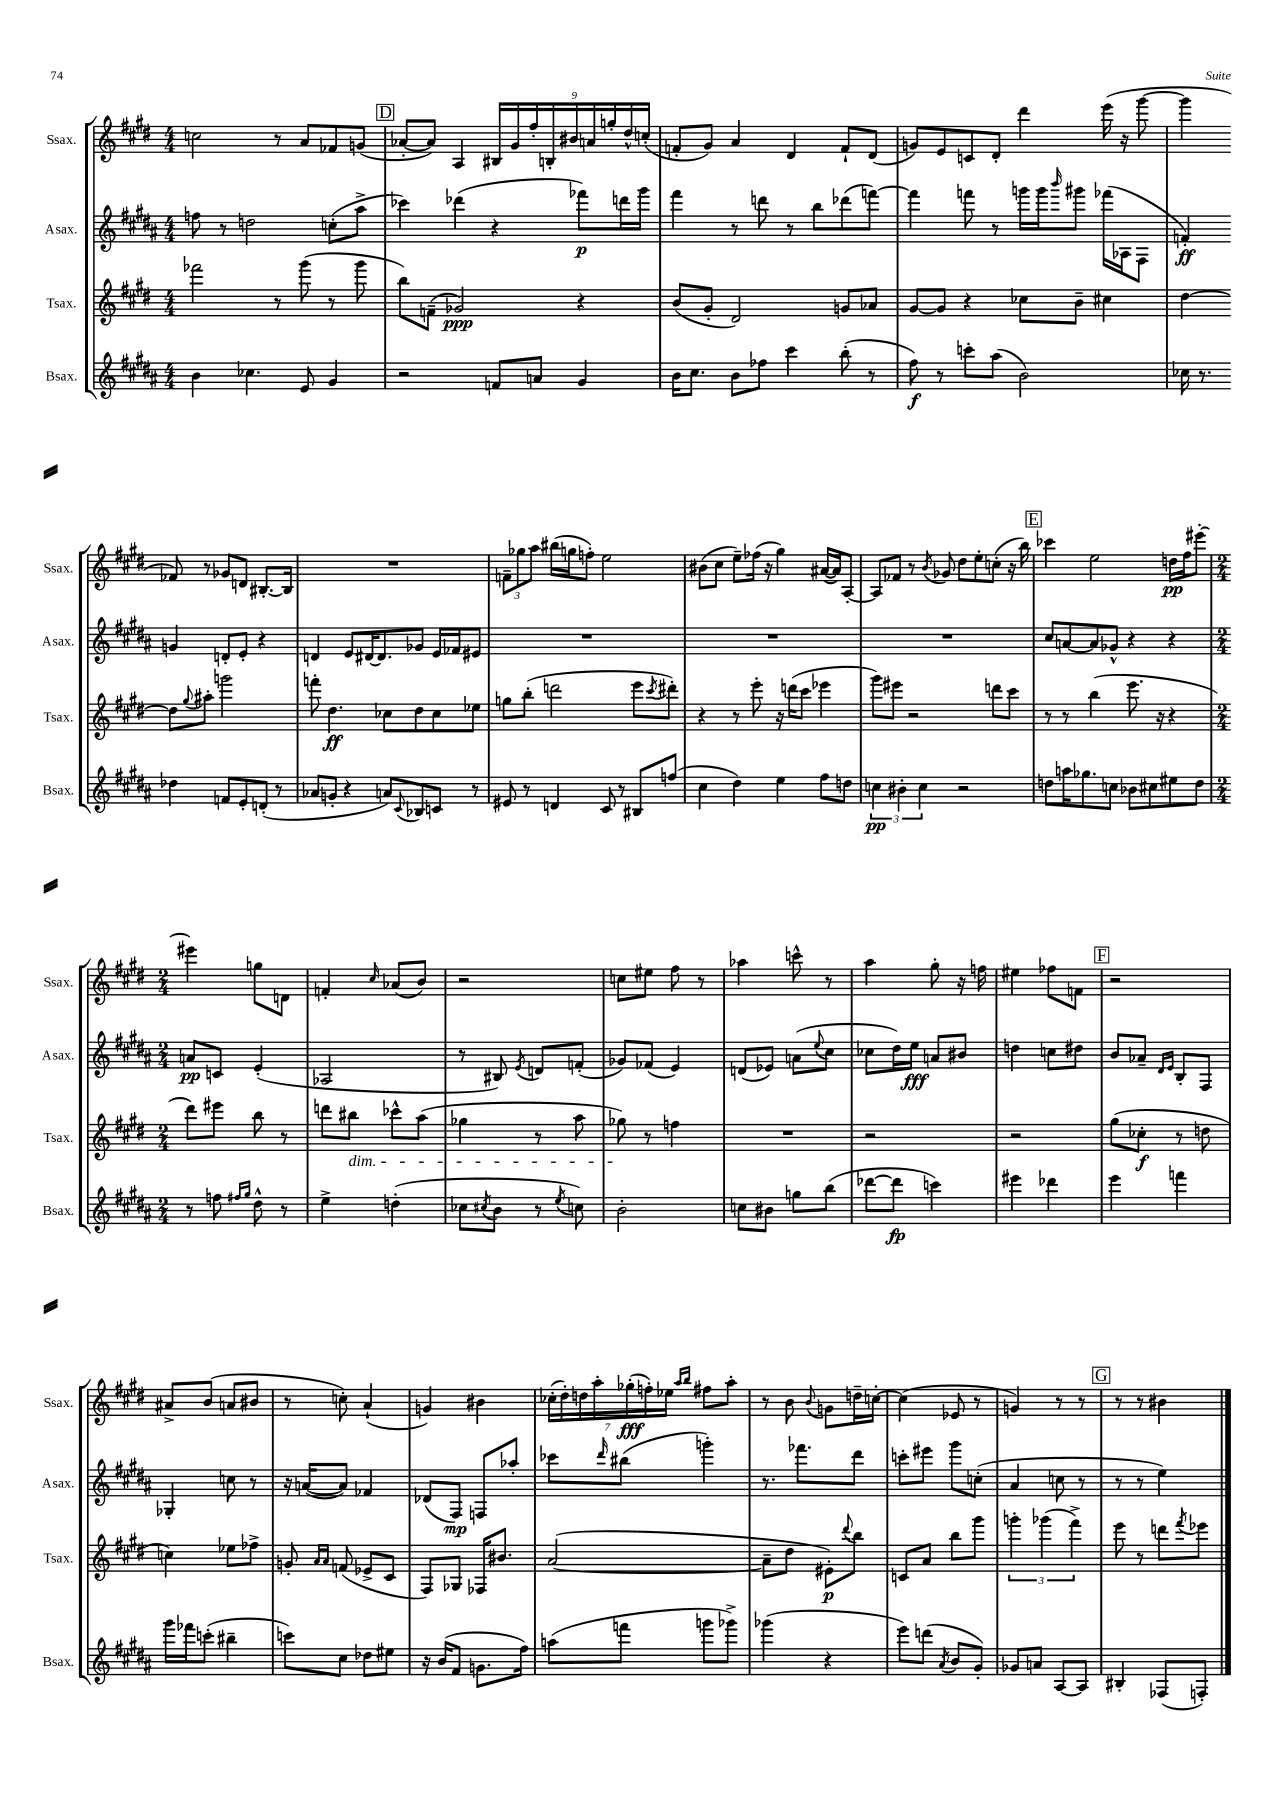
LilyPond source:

<<
\new StaffGroup <<
\new Staff = "s0" \with { instrumentName = "Ssax." shortInstrumentName = "Ssax." } {
    \clef treble \key e \major \numericTimeSignature \time 4/4
    c''2 r8 a'8 fes'8 g'8( |
    \mark \markup { \box "D" } aes'8~-. aes'8) a4 \tuplet 9/8 { bis16 gis'16 fis''16-. b16-. bis'16 a'16 g''16-. dis''16-^ c''16-.( } |
    f'8-. gis'8) a'4 dis'4 f'8-! dis'8( |
    g'8) e'8 c'8 dis'8-. dis'''4 e'''16( r16 gis'''8~ |
    gis'''4 fes'8) r8 ges'8 d'8 bis8.~-. bis16 |
    R1 |
    \tuplet 3/2 { f'8-- ges''8 a''8 } bis''16( g''16 f''8-.) e''2 |
    bis'8( cis''8 e''8--) fes''16( r16 gis''4) ais'16~( ais'16) a8~-. |
    a8 fes'8 r8 \acciaccatura { b'8 } ges'8 dis''8 e''8-. c''8-.( r16 b''16) |
    \mark \markup { \box "E" } ces'''4 e''2 d''16\pp fis''16 eis'''8~-. |
    \numericTimeSignature \time 2/4 eis'''4 g''8 d'8 |
    f'4-. \grace { cis''16 } aes'8( b'8) |
    r2 |
    c''8 eis''8 fis''8 r8 |
    aes''4 c'''8-^ r8 |
    a''4 gis''8-. r16 f''16 |
    eis''4 fes''8 f'8 |
    \mark \markup { \box "F" } r2 |
    ais'8-> b'8( a'8 bis'8 |
    r8 c''8-.) a'4-!( |
    g'4) bis'4 |
    \tuplet 7/4 { ces''16-.( dis''16-.) d''16 a''16-. ges''16-.\fff( f''16-.) ees''16 } \grace { a''16 b''16 } fis''8 a''8-. |
    r8 b'8 \appoggiatura { b'8 } g'8 d''16-- c''16~-. |
    c''4( ees'8 r8 |
    g'4) r8 r8 |
    \mark \markup { \box "G" } r8 r8 bis'4 \bar "|." |
}
\new Staff = "s1" \with { instrumentName = "Asax." shortInstrumentName = "Asax." } {
    \clef treble \key b \major \numericTimeSignature \time 4/4
    f''8 r8 d''2 c''8-.( ais''8-> |
    \mark \markup { \box "D" } ces'''4) des'''4( r4 fes'''8\p) d'''16 gis'''16 |
    fis'''4 r8 d'''8 r8 b''8 des'''8( f'''8~) |
    f'''4 f'''8 r8 g'''16 g'''16 \grace { b'''16 } gis'''8 fes'''16( aes16 fis8 |
    f'4-.\ff) g'4 d'8-. e'8-. r4 |
    d'4 e'8 dis'16~ dis'8. ges'8 e'16 fes'16 eis'8 |
    R1 |
    R1 |
    R1 |
    \mark \markup { \box "E" } cis''8 a'8~ a'8 ges'8-^ r4 r4 |
    \numericTimeSignature \time 2/4 a'8\pp c'8 e'4-.( |
    aes2 |
    r8 bis8) \acciaccatura { e'8 } d'8 f'8-.( |
    ges'8) fes'8( e'4) |
    d'8( ees'8) a'8( \appoggiatura { e''8 } cis''8 |
    ces''8 dis''16) e''16\fff a'8 bis'8 |
    d''4 c''8 dis''8 |
    \mark \markup { \box "F" } b'8 aes'8-- \grace { dis'16 e'16 } b8-. fis8 |
    ges4-. c''8 r8 |
    r16 a'16~( a'8) fes'4 |
    des'8( fis8\mp) f8 aes''8-. |
    ces'''8 \grace { dis'''16 } bis''8( g'''4-.) |
    r8. fes'''8. dis'''8 |
    c'''8-. eis'''8 gis'''8 c''8-.( |
    ais'4 c''8 r8 |
    \mark \markup { \box "G" } r8 r8 e''4) \bar "|." |
}
\new Staff = "s2" \with { instrumentName = "Tsax." shortInstrumentName = "Tsax." } {
    \clef treble \key e \major \numericTimeSignature \time 4/4
    fes'''2 r8 gis'''8( r8 gis'''8 |
    \mark \markup { \box "D" } b''8) f'8--( ges'2\ppp) r4 |
    b'8( gis'8-. dis'2) g'8 aes'8 |
    gis'8~ gis'8 r4 ces''8 b'8-- cis''4 |
    dis''4~ dis''8 \appoggiatura { gis''8 } ais''8-. g'''2 |
    f'''8-. dis''4.\ff ces''8 dis''8 ces''8 ees''8 |
    g''8 b''8-.( d'''2 e'''8 \acciaccatura { cis'''8 } dis'''8-.) |
    r4 r8 e'''8-. r16 d'''16( cis'''8 ees'''4 |
    gis'''8) eis'''8 r2 d'''8 cis'''8 |
    \mark \markup { \box "E" } r8 r8 b''4( e'''8. r16 r4 |
    \numericTimeSignature \time 2/4 dis'''8) eis'''8 b''8 r8 |
    d'''8 bis''8\dim ces'''8-^ a''8( |
    ges''4 r8 a''8 |
    ges''8\!) r8 f''4 |
    R2 |
    r2 |
    r2 |
    \mark \markup { \box "F" } gis''8( ces''8-.\f r8 d''8 |
    c''4) ees''8 fes''8-> |
    g'8-. \grace { a'16 a'16 } f'8( ees'8-> cis'8 |
    fis8) ges8 fes16 bis'8. |
    a'2~( |
    a'8-- dis''8 eis'8-.\p) \appoggiatura { dis'''8 } b''8 |
    c'8 a'8 b''8 gis'''8 |
    \tuplet 3/2 { g'''4-. ges'''4( fis'''4->) } |
    \mark \markup { \box "G" } e'''8 r8 d'''8 \acciaccatura { fis'''8 } ees'''8 \bar "|." |
}
\new Staff = "s3" \with { instrumentName = "Bsax." shortInstrumentName = "Bsax." } {
    \clef treble \key b \major \numericTimeSignature \time 4/4
    b'4 ces''4. e'8 gis'4 |
    \mark \markup { \box "D" } r2 f'8 a'8 gis'4 |
    b'16 cis''8. b'8 fes''8 cis'''4 b''8-.( r8 |
    fis''8\f) r8 c'''8-. ais''8( b'2) |
    ces''16 r8. des''4 f'8 e'8-. d'8-.( r8 |
    aes'8 g'8-. r4 a'8) \appoggiatura { cis'8 } bes8 c'8 r8 |
    eis'8 r8 d'4 cis'8 r8 bis8 f''8( |
    cis''4 dis''4) e''4 fis''8 d''8 |
    \tuplet 3/2 { c''4\pp bis'4-. c''4 } r2 |
    \mark \markup { \box "E" } d''8 a''16 ges''8. c''8 bes'8 cis''8 eis''8 d''8 |
    \numericTimeSignature \time 2/4 r8 f''8 \grace { fis''16 gis''16 } dis''8-^ r8 |
    e''4-> d''4-.( |
    ces''8 \acciaccatura { cis''8 } b'8 r8 \acciaccatura { e''8 } c''8) |
    b'2-. |
    c''8 bis'8 g''8 b''8( |
    des'''8~ des'''8\fp c'''4) |
    eis'''4 des'''4 |
    \mark \markup { \box "F" } e'''4 f'''4 |
    gis'''16 fes'''16 c'''8-.( bis''4-- |
    c'''8) cis''8 des''8 eis''8 |
    r16 b'16( fis'8 g'8. fis''16) |
    a''8( f'''8 g'''8 ges'''8->) |
    ges'''4( r4 |
    e'''8) d'''8( \acciaccatura { ais'8 } b'8 gis'8-.) |
    ges'8 a'8 ais8~ ais8 |
    \mark \markup { \box "G" } bis4-. fes8( f8-.) \bar "|." |
}
>>
>>
\layout { \context { \Score \remove "Bar_number_engraver" } }
